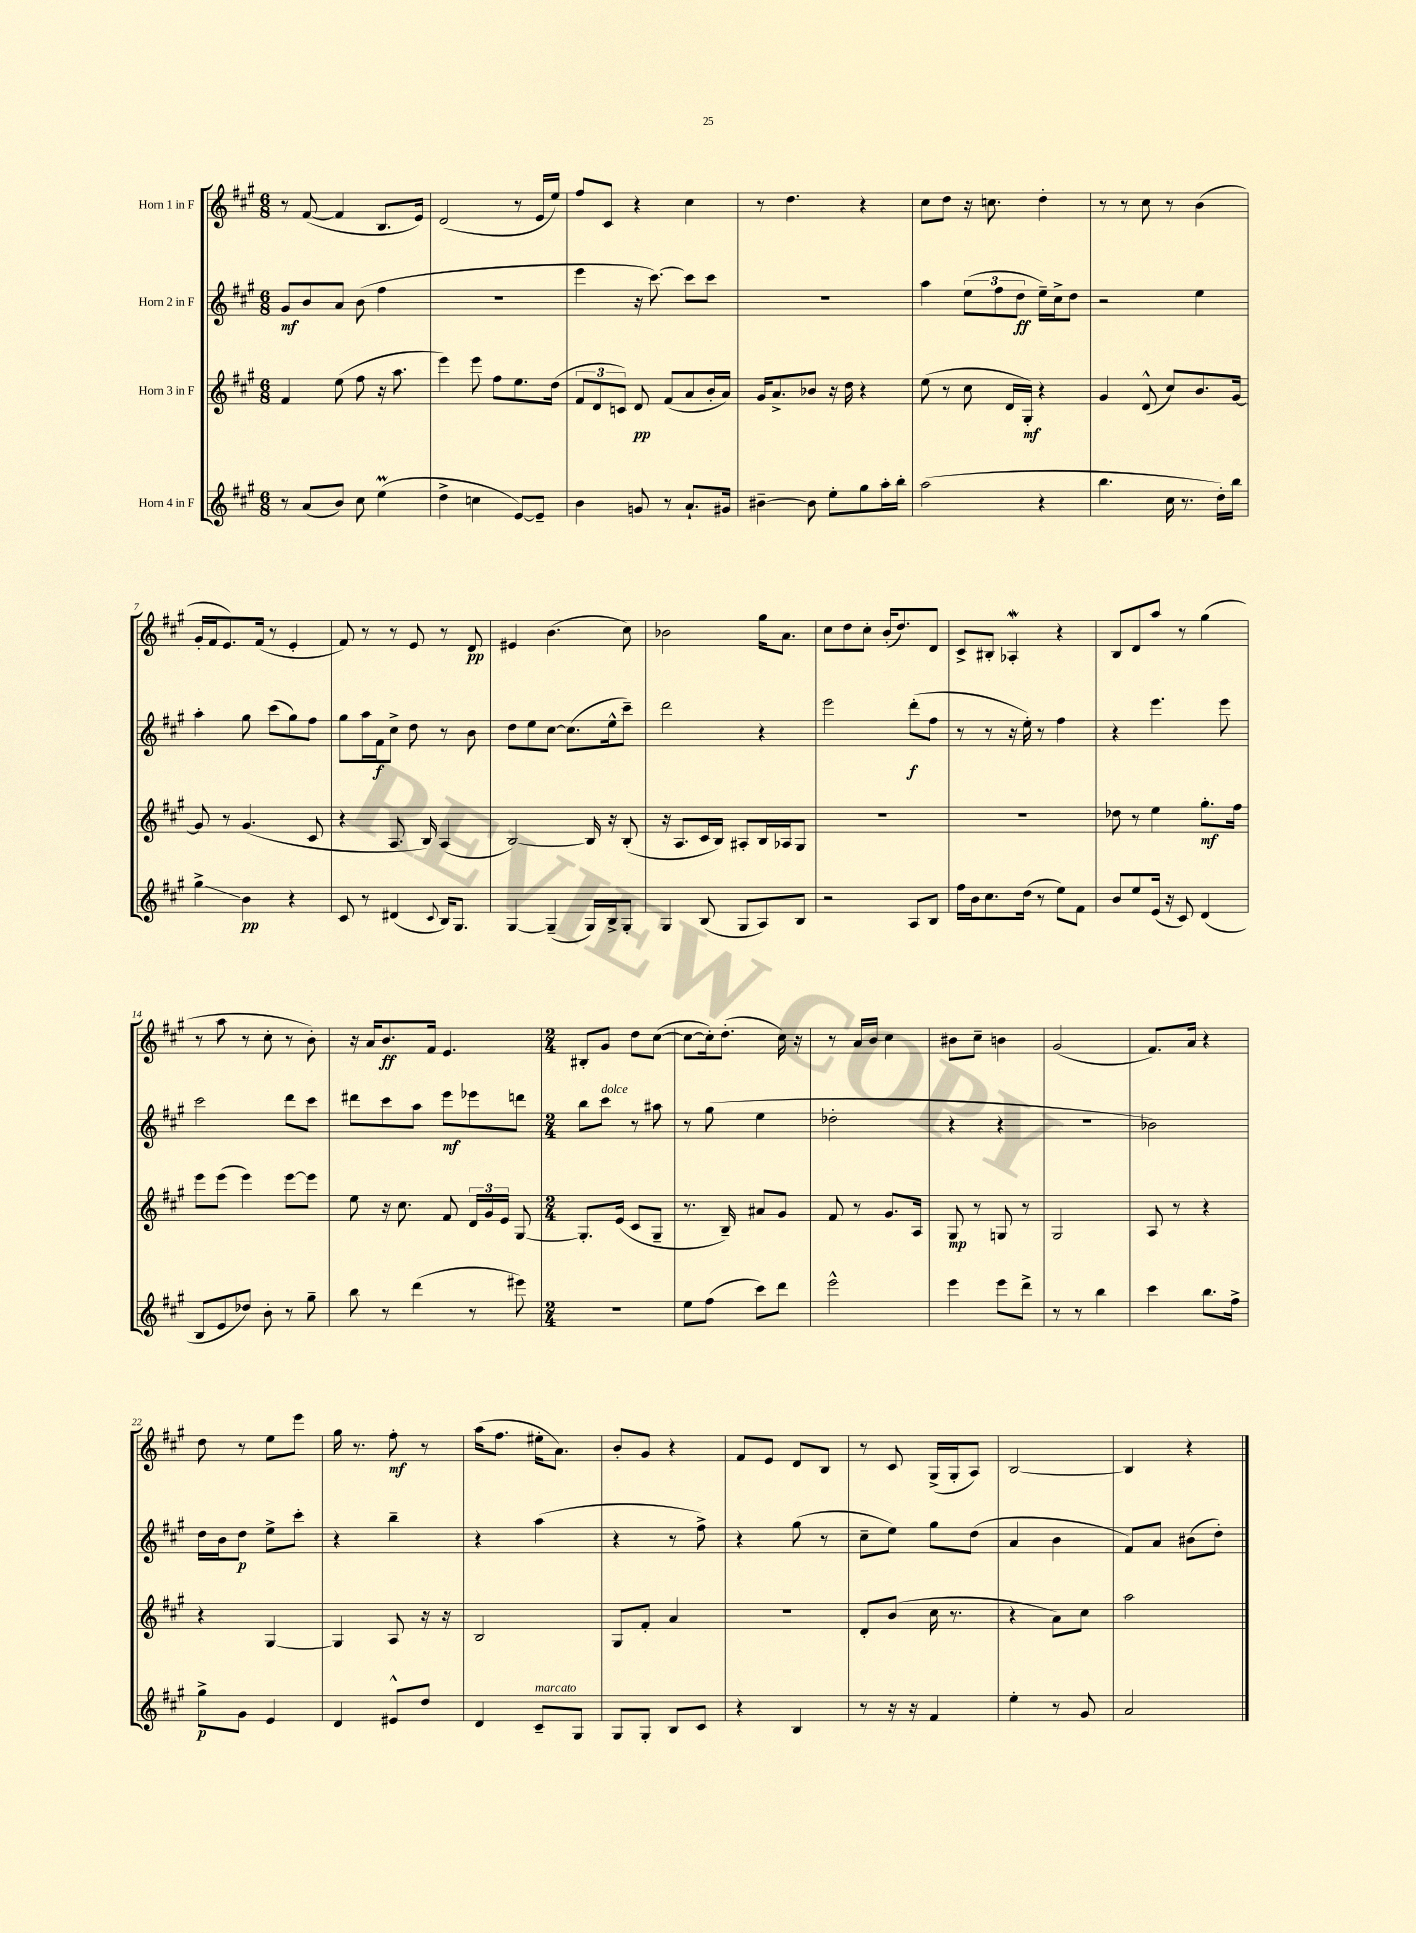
<<
\new StaffGroup <<
\new Staff = "s0" \with { instrumentName = "Horn 1 in F" } {
    \clef treble \key a \major \numericTimeSignature \time 6/8
    \autoBeamOff r8 fis'8~( fis'4 b8.[ e'16]) |
    d'2( r8 e'16[ e''16]) |
    fis''8[ cis'8] r4 cis''4 |
    r8 d''4. r4 |
    cis''8[ d''8] r16 c''8. d''4-. |
    r8 r8 cis''8 r8 b'4( |
    gis'16[-. fis'16 e'8.) fis'16]( r8 e'4-. |
    fis'8) r8 r8 e'8 r8 d'8\pp |
    eis'4 b'4.( cis''8) |
    bes'2 gis''16[ a'8.] |
    cis''8[ d''8 cis''8]-. b'16[-.( d''8.) d'8] |
    cis'8[-> bis8]-. aes4-.\mordent r4 |
    b8[ d'8 a''8] r8 gis''4( |
    r8 a''8 r8 cis''8-. r8 b'8-.) |
    r16 a'16[ b'8.\ff fis'16] e'4. |
    \numericTimeSignature \time 2/4 bis8[-. gis'8] d''8[ cis''8]~( |
    cis''8[~ cis''16-.) d''8.]-.( cis''16) r16 |
    r8 a'16[ b'16] cis''4 |
    bis'8[ cis''8]-- b'4 |
    gis'2( |
    fis'8.[) a'16] r4 |
    d''8 r8 e''8[ e'''8] |
    gis''16 r8. fis''8-.\mf r8 |
    a''16[( fis''8.] eis''16[-. a'8.]) |
    b'8[-. gis'8] r4 |
    fis'8[ e'8] d'8[ b8] |
    r8 cis'8 gis16[->( gis16-. a8]) |
    b2~ |
    b4 r4 \bar "|." |
}
\new Staff = "s1" \with { instrumentName = "Horn 2 in F" } {
    \clef treble \key a \major \numericTimeSignature \time 6/8
    \autoBeamOff gis'8[\mf b'8 a'8] b'8( fis''4 |
    R2. |
    e'''4 r16 cis'''8.~) cis'''8[ cis'''8] |
    R2. |
    a''4 \tuplet 3/2 { e''8[( fis''8 d''8]\ff } e''16[--) cis''16-> d''8] |
    r2 e''4 |
    a''4-. gis''8 cis'''8[( gis''8) fis''8] |
    gis''8[ a''16 fis'16\f cis''8]-> d''8 r8 b'8 |
    d''8[ e''8 cis''8]~ cis''8.[( e''16-^ cis'''8]--) |
    d'''2 r4 |
    e'''2 d'''8[-.\f( fis''8] |
    r8 r8 r16 e''16-.) r8 fis''4 |
    r4 e'''4. e'''8 |
    cis'''2 d'''8[ cis'''8] |
    dis'''8[ cis'''8 a''8] e'''8[\mf ees'''8 d'''8] |
    \numericTimeSignature \time 2/4 b''8[ cis'''8]^\markup { \italic "dolce" } r8 ais''8 |
    r8 gis''8( e''4 |
    des''2-. |
    r4 r4 |
    R2 |
    bes'2) |
    d''16[ b'16 d''8]\p e''8[-> cis'''8]-. |
    r4 b''4-- |
    r4 a''4( |
    r4 r8 fis''8->) |
    r4 gis''8( r8 |
    cis''8[-- e''8]) gis''8[ d''8]( |
    a'4 b'4 |
    fis'8[) a'8] bis'8[( d''8]-.) \bar "|." |
}
\new Staff = "s2" \with { instrumentName = "Horn 3 in F" } {
    \clef treble \key a \major \numericTimeSignature \time 6/8
    \autoBeamOff fis'4 e''8( fis''8 r16 a''8. |
    e'''4) e'''8 fis''8[ e''8. d''16]( |
    \tuplet 3/2 { fis'8[ d'8 c'8]) } d'8\pp fis'8[( a'8 b'16-. a'16]) |
    gis'16[ a'8.-> bes'8] r16 d''16 r4 |
    e''8( r8 cis''8 d'16[ gis16]-.\mf) r4 |
    gis'4 d'8-^( cis''8[) b'8. gis'16]~ |
    gis'8 r8 gis'4.( cis'8 |
    r4 a8. b16) a4( |
    b2~) b16 r16 b8-.( |
    r16 a8.[ cis'16 b16]) ais8[-. b16 aes16 gis8] |
    R2. |
    R2. |
    des''8 r8 e''4 gis''8.[-.\mf fis''16] |
    e'''8[ e'''8]( e'''4) e'''8[~ e'''8] |
    e''8 r16 cis''8. fis'8 \tuplet 3/2 { d'16[ gis'16 e'16] } gis8~ |
    \numericTimeSignature \time 2/4 gis8.[-. e'16]( cis'8[ gis8]-- |
    r8. b16--) ais'8[ gis'8] |
    fis'8 r8 gis'8.[ a16] |
    gis8\mp r8 g8 r8 |
    gis2 |
    a8 r8 r4 |
    r4 gis4~ |
    gis4 a8 r16 r16 |
    b2 |
    gis8[ fis'8]-. a'4 |
    R2 |
    d'8[-. b'8]( cis''16 r8. |
    r4 a'8[) cis''8] |
    a''2 \bar "|." |
}
\new Staff = "s3" \with { instrumentName = "Horn 4 in F" } {
    \clef treble \key a \major \numericTimeSignature \time 6/8
    \autoBeamOff r8 a'8[( b'8]) cis''8 e''4\prall( |
    d''4-> c''4 e'8[~) e'8]-- |
    b'4 g'8 r8 a'8.[-! gis'16] |
    bis'4~-- bis'8 e''8[-. gis''8 a''16-. b''16]-. |
    a''2( r4 |
    b''4. cis''16 r8. d''16[-.) b''16] |
    gis''4->\glissando b'4\pp r4 |
    cis'8 r8 dis'4( \appoggiatura { cis'8 } b16[) gis8.] |
    gis4~ gis4--( gis16[) b16-> gis8]-. |
    gis4 b8( gis8[ a8) b8] |
    r2 a8[ b8] |
    fis''16[ b'16 cis''8. d''16]( r8 e''8[) fis'8] |
    b'8[ e''8 e'16]( r16 cis'8) d'4( |
    b8[ e'8 des''8]) b'8-. r8 gis''8-- |
    b''8 r8 d'''4( r8 eis'''8) |
    \numericTimeSignature \time 2/4 R2 |
    e''8[ fis''8]( cis'''8[) d'''8] |
    e'''2-^ |
    e'''4 e'''8[ d'''8]-> |
    r8 r8 b''4 |
    cis'''4 b''8.[ fis''16]-> |
    gis''8[->\p gis'8] e'4 |
    d'4 eis'8[-^ d''8] |
    d'4 cis'8[--^\markup { \italic "marcato" } gis8] |
    gis8[ gis8]-. b8[ cis'8] |
    r4 b4 |
    r8 r16 r16 fis'4 |
    e''4-. r8 gis'8 |
    a'2 \bar "|." |
}
>>
>>
